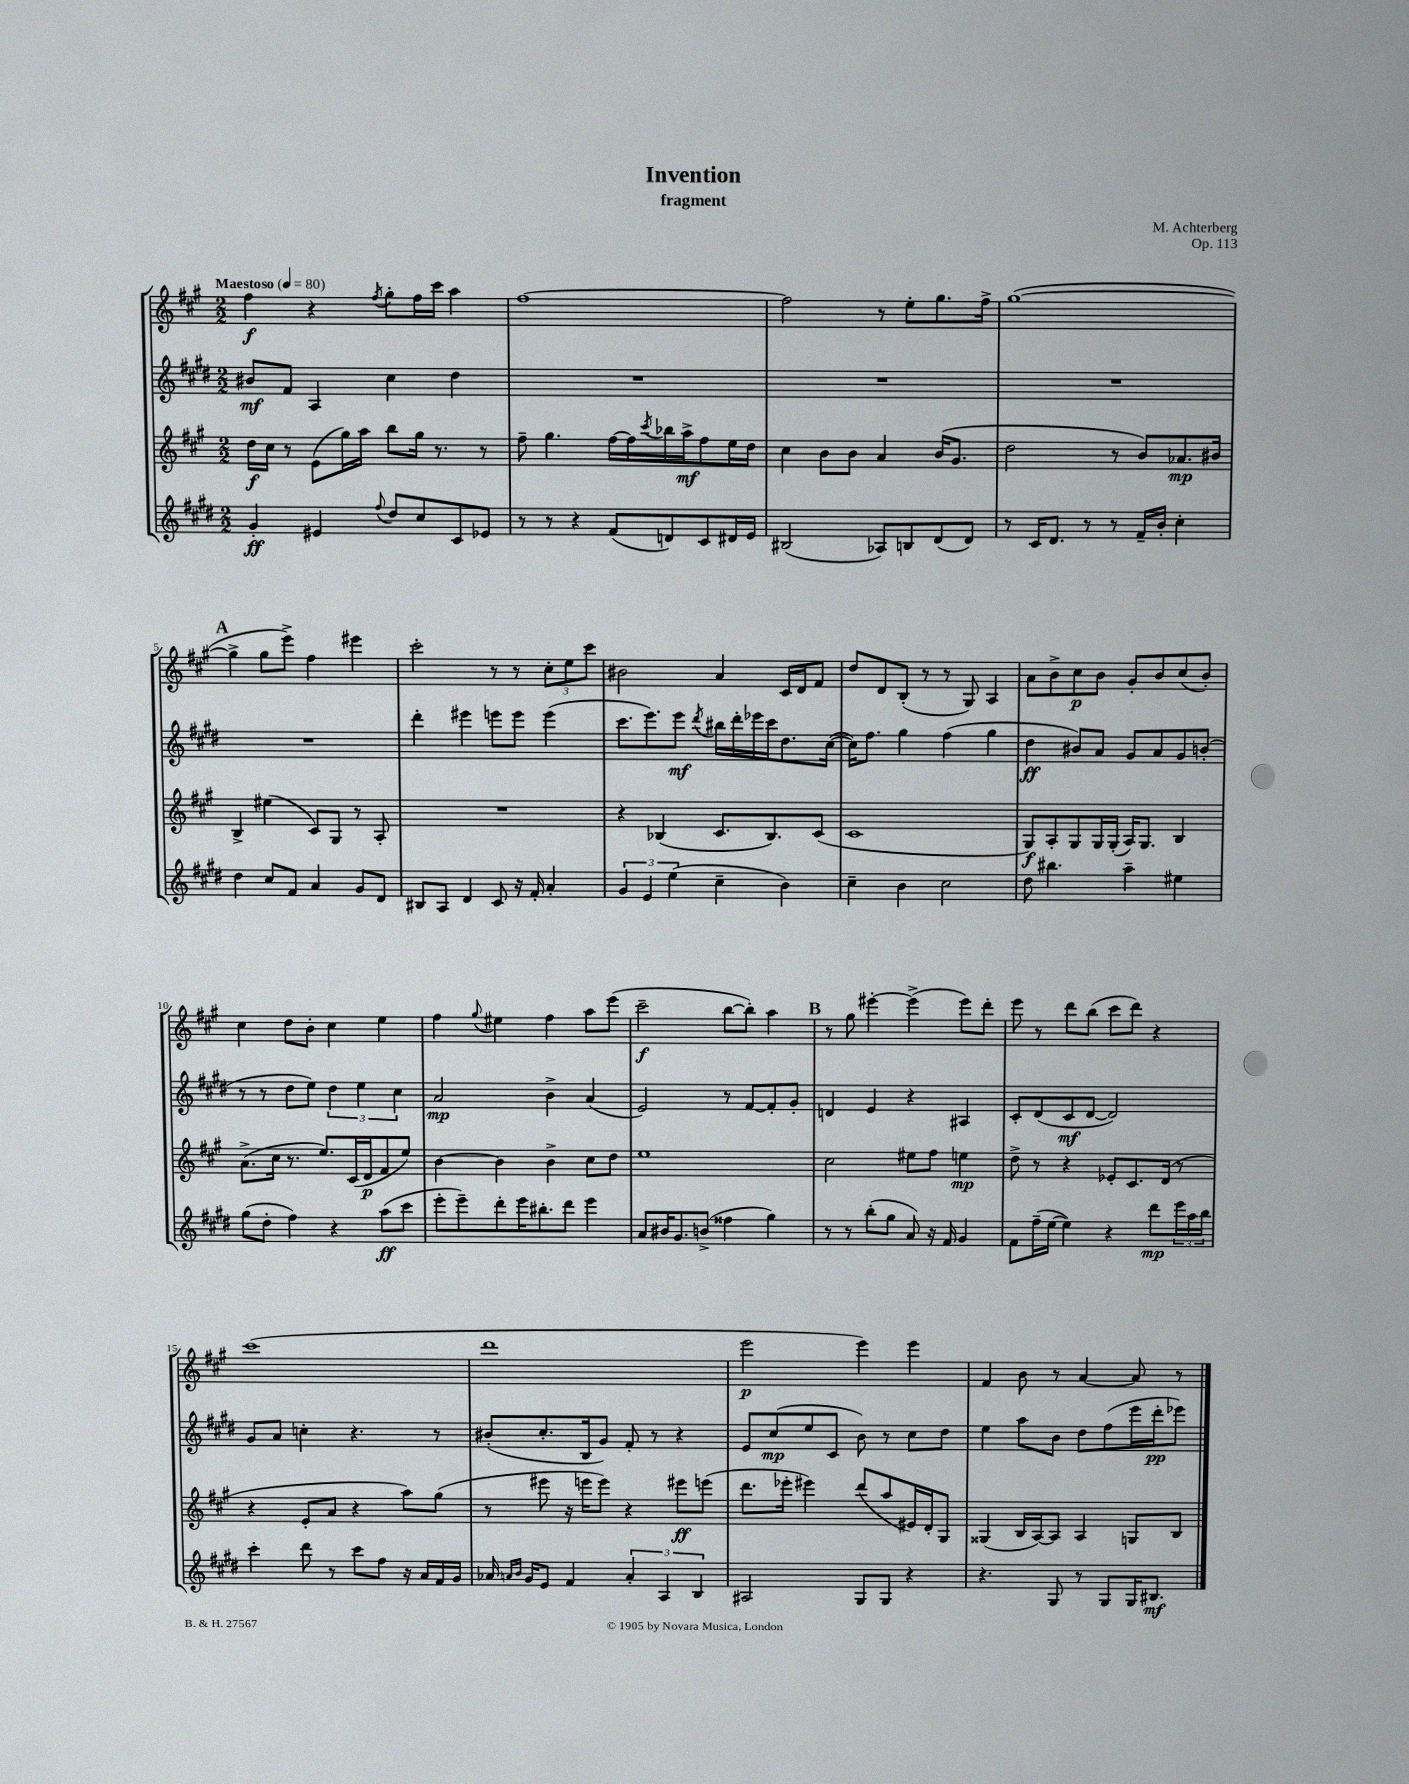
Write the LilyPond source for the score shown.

\header { title = "Invention" composer = "M. Achterberg" subtitle = "fragment" opus = "Op. 113" }
<<
\new StaffGroup <<
\new Staff = "s0" {
    \clef treble \key a \major \numericTimeSignature \time 2/2 \tempo "Maestoso" 4 = 80
    fis''4\f r4 \acciaccatura { fis''8 } gis''8-. fis''16 cis'''16 a''4 |
    fis''1~ |
    fis''2 r8 e''8-. gis''8. fis''16-> |
    gis''1~( |
    \mark \markup { \bold "A" } gis''4-> gis''8 e'''8->) fis''4 eis'''4 |
    cis'''2-. r8 r8 \tuplet 3/2 { cis''8-. e''8 cis'''8 } |
    bis'2 a'4 cis'16 d'16 fis'8 |
    d''8 d'8 b8-.( r8 r8 gis8) a4 |
    a'8 b'8-> cis''8\p b'8 gis'8-. b'8 cis''8( b'8-.) |
    cis''4 d''8 b'8-. cis''4 e''4 |
    fis''4 \appoggiatura { gis''8 } eis''4 fis''4 a''8 e'''8( |
    cis'''2--\f b''8~ b''8-.) a''4 |
    \mark \markup { \bold "B" } r8 gis''8 eis'''4~-. eis'''4->( eis'''8) d'''8-. |
    e'''8 r8 d'''8 b''8( cis'''8 d'''8) r4 |
    cis'''1( |
    d'''1 |
    e'''2\p e'''4) e'''4 |
    fis'4 b'8 r8 a'4~ a'8 r8 \bar "|." |
}
\new Staff = "s1" {
    \clef treble \key e \major \numericTimeSignature \time 2/2
    bis'8\mf fis'8 a4 cis''4 dis''4 |
    R1 |
    R1 |
    R1 |
    \mark \markup { \bold "A" } R1 |
    dis'''4-. eis'''4 e'''8 e'''8 e'''4( |
    cis'''8. e'''8.) e'''8\mf \acciaccatura { dis'''8 } bis''16 dis'''16-. ees'''16 cis'''16 dis''8. cis''16~( |
    cis''16) fis''8. gis''4 fis''4( gis''4 |
    dis''4\ff bis'8) a'8 gis'8 a'8 gis'8 b'8-.( |
    r8 r8 dis''8 e''8) \tuplet 3/2 { dis''4 e''4 cis''4 } |
    a'2\mp b'4-> a'4( |
    e'2) r8 fis'8~ fis'8-. gis'8-. |
    \mark \markup { \bold "B" } d'4 e'4 r4 ais4 |
    cis'8-. dis'8( cis'8\mf dis'8~ dis'2) |
    gis'8 a'8 c''4-. r4. r8 |
    bis'8-.( cis''8.-. b16 gis'8) fis'8-. r8 r4 |
    e'8 cis''8\mp( e''8 cis'8 b'8) r8 cis''8 dis''8 |
    e''4 a''8 b'8 dis''8 fis''8( e'''16 dis'''16-.\pp ees'''8) \bar "|." |
}
\new Staff = "s2" {
    \clef treble \key a \major \numericTimeSignature \time 2/2
    d''16\f cis''16 r8 e'8( gis''16) a''16 b''8 gis''16 r8. r8 |
    fis''8-- gis''4. fis''16~ fis''16 \acciaccatura { cis'''8 } bes''16 a''16->\mf fis''8 e''16 d''16 |
    cis''4 b'8 b'8 a'4 b'16( gis'8. |
    d''2 r8 b'8) aes'8.\mp bis'16 |
    \mark \markup { \bold "A" } b4-> eis''4( cis'8) gis8 r8 a8-. |
    R1 |
    r4 bes4( cis'8. bes8.) cis'8( |
    cis'1 |
    gis8\f) a8-. gis8 gis16 gis16-.( a16) gis8. b4 |
    a'8.->( cis''16 r8. e''8.) cis'16( d'16\p fis'8 e''8) |
    b'4~ b'4 b'4-> cis''8 d''8 |
    e''1 |
    \mark \markup { \bold "B" } cis''2 eis''8 fis''8 e''4\mp |
    d''8-> r8 r4 ees'8-. cis'8. d'16( r8 |
    r4 e'8-. a'8 r4 a''8) gis''8( |
    r8 eis'''8 r16 e'''16 e'''8) r4 eis'''8\ff e'''8( |
    d'''8. ees'''16-. eis'''4) d'''8( a''8 eis'16) d'16-. gis8 |
    gisis4( b16 a16~) a8 a4 g8 b8 \bar "|." |
}
\new Staff = "s3" {
    \clef treble \key e \major \numericTimeSignature \time 2/2
    gis'4-.\ff eis'4 \appoggiatura { fis''8 } dis''8 cis''8 cis'8 ees'8 |
    r8 r8 r4 fis'8( d'8) cis'8 dis'16 e'16 |
    bis2( aes8) b8 dis'8( dis'8) |
    r8 cis'16 dis'8. r8 r8 fis'16-- b'16-. cis''4-. |
    \mark \markup { \bold "A" } dis''4 cis''8 fis'8 a'4 gis'8 dis'8 |
    bis8 a8 dis'4 cis'8 r16 fis'16-. a'4-. |
    \tuplet 3/2 { gis'4 e'4 e''4( } cis''4-- b'4) |
    cis''4-- b'4 cis''2 |
    dis''8 bis''4. a''4-- eis''4 |
    gis''8( dis''8-. fis''4) r4 a''8\ff( cis'''8 |
    e'''8-. e'''8--) dis'''8-. e'''16 bis''8.-. dis'''8 e'''4 |
    a'8 bis'16 gis'8. b'8->( fisis''4 gis''4) |
    \mark \markup { \bold "B" } r8 r8 b''8-.( gis''8 a'8) r16 fis'16 gis'4 |
    fis'8 fis''16--( e''16~ e''4) r4 dis'''8\mp \tuplet 3/2 { e'''16 a''16 b''16 } |
    cis'''4-. dis'''8 r8 cis'''8 fis''8 r16 a'16 fis'16 gis'16 |
    aes'16 \grace { a'16 b'16 } gis'16 e'8 fis'4 \tuplet 3/2 { a'4-. a4 b4 } |
    ais2 gis8 gis8 r4 |
    r4. gis8 r8 gis8 gis16 bis8.\mf \bar "|." |
}
>>
>>
